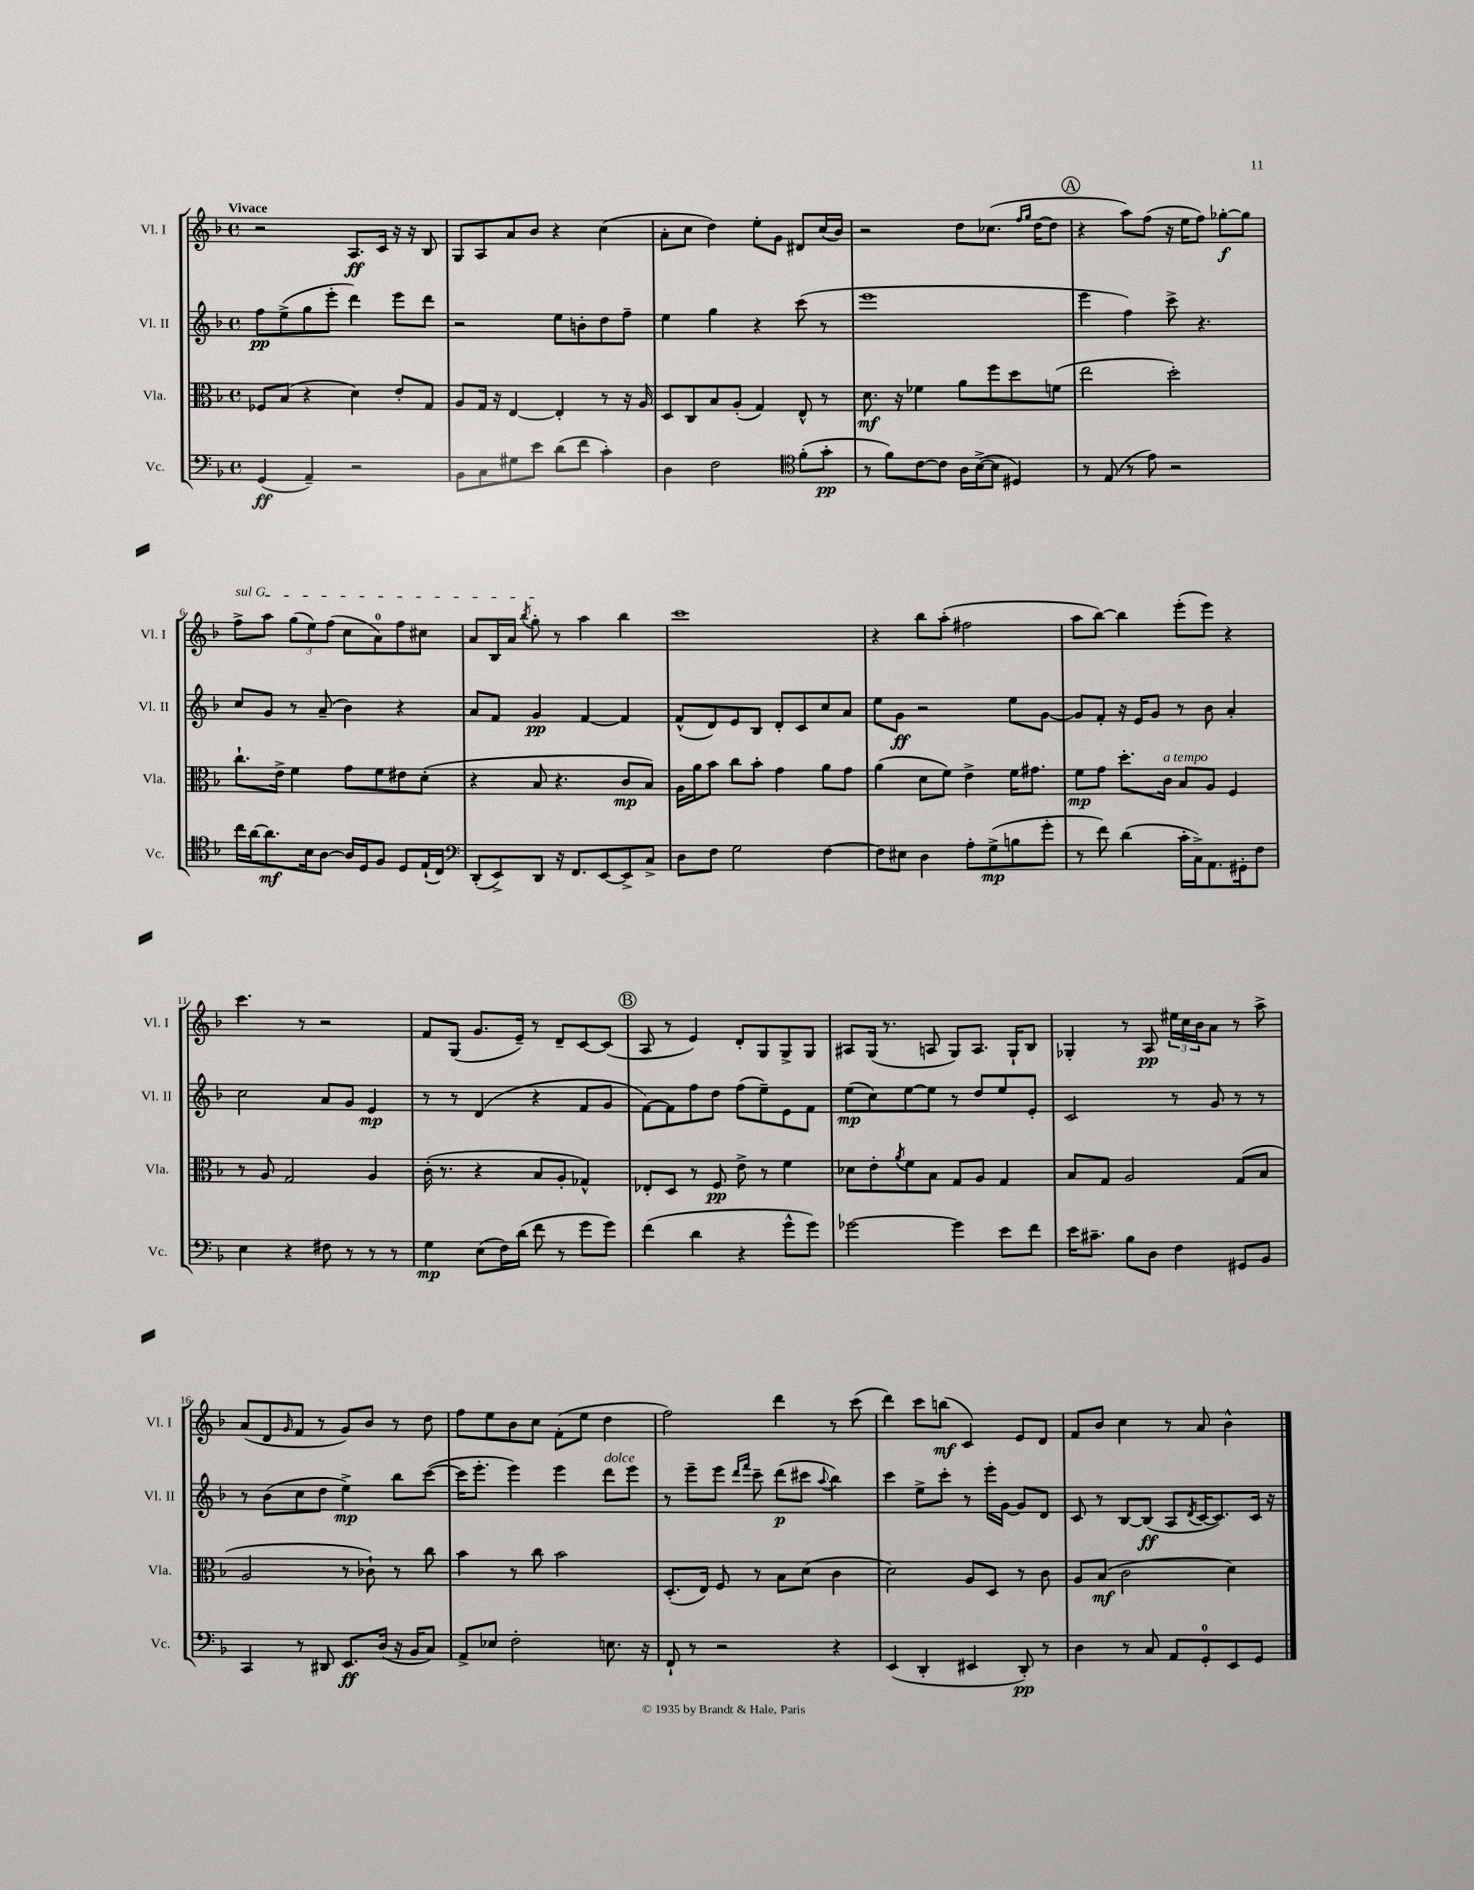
<<
\new StaffGroup <<
\new Staff = "s0" \with { instrumentName = "Vl. I" shortInstrumentName = "Vl. I" } {
    \clef treble \key f \major \defaultTimeSignature \time 4/4 \tempo "Vivace"
    r2 a8.\ff c'16 r16 r16 bes8 |
    g8 a8 a'8 bes'8 r4 c''4( |
    a'8-. c''8 d''4) e''8-. g'8 dis'8 c''16( bes'16) |
    r2 d''8 ces''8.( \grace { f''16 g''16 } d''16~ d''8 |
    \mark \markup { \circle "A" } r4 a''8) f''8( r16 e''16 f''8) ges''8~-.\f ges''8 |
    \once \override TextSpanner.bound-details.left.text = \markup { \italic "sul G" } f''8->\startTextSpan a''8 \tuplet 3/2 { g''8( e''8) f''8( } c''8 a'8-0) f''8 cis''8 |
    a'8 bes16 a'16 \acciaccatura { bes''8 } g''8-.\stopTextSpan r8 a''4 bes''4 |
    c'''1 |
    r4 bes''8 a''8-.( fis''2 |
    a''8 bes''8~) bes''4 e'''8-.( e'''8) r4 |
    c'''4. r8 r2 |
    f'8 g8( g'8. e'16--) r8 d'8-- c'8~ c'8( |
    \mark \markup { \circle "B" } a8 r8 e'4) d'8-. g8 g8-> g8 |
    ais8 g16( r8. a8 g8) a8. g16-! bes8 |
    ges4-. r8 a8\pp \tuplet 3/2 { eis''16 c''16 bes'16 } a'8 r8 a''8-> |
    a'8( d'8 \grace { g'16 } f'8 r8 g'8) bes'8 r8 d''8 |
    f''8 e''8 bes'8 c''8 f'8-.( e''8 d''4 |
    f''2) d'''4 r8 c'''8( |
    d'''4) c'''8 b''8\mf( c'4) e'8 d'8 |
    f'8 bes'8 c''4 r8 a'8 bes'4-^ \bar "|." |
}
\new Staff = "s1" \with { instrumentName = "Vl. II" shortInstrumentName = "Vl. II" } {
    \clef treble \key f \major \defaultTimeSignature \time 4/4
    f''8\pp e''8->( g''8 e'''8-. d'''4) e'''8 d'''8 |
    r2 e''8 b'8-. d''8 f''8-- |
    e''4 g''4 r4 c'''8( r8 |
    e'''1 |
    \mark \markup { \circle "A" } e'''4 f''4) c'''8-> r4. |
    c''8 g'8 r8 a'8--( bes'4) r4 |
    a'8 f'8 g'4\pp f'4~ f'4 |
    f'8-^( d'8) e'8 bes8 d'8-. c'8 c''8 a'8 |
    e''8 g'8\ff r2 e''8 g'8~ |
    g'8 f'8-. r16 e'16 g'8 r8 bes'8 a'4-. |
    c''2 a'8 g'8 e'4\mp |
    r8 r8 d'4( r4 f'8 g'8 |
    \mark \markup { \circle "B" } f'8~) f'8 f''8 d''8 f''8( e''8--) e'8 f'8 |
    e''8\mp( c''8) e''8~ e''8 r8 d''8 e''8 e'8-. |
    c'2 r8 g'8 r8 r8 |
    r8 bes'8( c''8 d''8 e''4->\mp) bes''8 c'''8~( |
    c'''16 e'''8.-. e'''4) e'''4 d'''8^\markup { \italic "dolce" } e'''8 |
    r8 e'''8-- e'''8 \grace { d'''16 f'''16 } c'''8-- d'''8\p( cis'''8 \appoggiatura { a''8 } bes''4) |
    c'''4 e''8-> c'''8-. r8 e'''16-. g'16~ g'8 d'8 |
    c'8 r8 bes8~ bes8\ff( a8 \acciaccatura { d'8 } c'16~ c'8.) c'16 r16 \bar "|." |
}
\new Staff = "s2" \with { instrumentName = "Vla." shortInstrumentName = "Vla." } {
    \clef alto \key f \major \defaultTimeSignature \time 4/4
    fes8 bes8( r4 d'4) e'8-. g8 |
    a8 g16 r16 e4~ e4-. r8 r16 a16 |
    d8 c8 bes8 a8-.( g4) e8-^ r8 |
    d'8.\mf r16 fes'4 a'8 f''8 d''8 f'8( |
    \mark \markup { \circle "A" } e''2 d''2-.) |
    c''8.-! e'16-> f'4 g'8 f'8 eis'8 d'8-.( |
    r4 bes8 r4. c'8\mp bes8) |
    a16 a'16 bes'8 c''8 bes'8-. g'4 a'8 g'8 |
    a'4( d'8 f'8) e'4-> f'16 gis'8. |
    f'8\mp g'8 d''8.-. c'16^\markup { \italic "a tempo" } bes8 a8 f4 |
    r8 a8 g2 a4 |
    c'16-.( r8. r4 bes8 a8-. ges4-^) |
    \mark \markup { \circle "B" } ees8-. d8 r8 f8\pp e'8-> r8 f'4 |
    des'8 e'8-. \acciaccatura { a'8 } f'8 bes8 g8 a8 g4 |
    bes8 g8 a2 g8( bes8 |
    a2 r8 ces'8-!) r8 c''8 |
    bes'4 r8 c''8 bes'2 |
    d8.-.( e16) f8 r8 bes8 d'8( c'4 |
    d'2) a8 d8 r8 c'8 |
    a8 bes8\mf( c'2 d'4) \bar "|." |
}
\new Staff = "s3" \with { instrumentName = "Vc." shortInstrumentName = "Vc." } {
    \clef bass \key f \major \defaultTimeSignature \time 4/4
    g,4\ff( a,4--) r2 |
    bes,8 c8 gis8 e'8 d'8( f'8 c'4-.) |
    d4 f2 \clef tenor f'8-.( g'8-.\pp |
    r8 f'8) c'8~ c'8 a16 bes16~->( bes8 dis4) |
    \mark \markup { \circle "A" } r8 e8( r8 e'8) r2 |
    c''16 a'16~ a'8.\mf bes16 a8~ a16 d16 f8 d8 e16-!( c16) |
    \clef bass d,8-.( e,8->) d,8 r16 f,8. e,8~ e,8-> c8-> |
    d8 f8 g2 f4~ |
    f8 eis8 d4 a8-. g8->\mp( b8 g'8-. |
    r8 f'8) d'4( c'16-. c16->) a,8. gis,16-. f8 |
    e4 r4 fis8 r8 r8 r8 |
    g4\mp e8( f16) d'16( f'8 r8 g'8 g'8) |
    \mark \markup { \circle "B" } f'4( d'4 r4 g'8-^ g'8) |
    ges'2~ ges'4 e'8 f'8 |
    e'16 cis'8.-- bes8 d8 f4 gis,8 bes,8 |
    c,4 r8 dis,8 e,8.\ff d16( r16 bes,16 c8) |
    a,8-> ees8 f2-. e8. r16 |
    f,8-! r8 r2 r4 |
    e,4( d,4-. eis,4 d,8-.\pp) r8 |
    d4 r8 c8 a,8 g,8-0-. e,8 g,8 \bar "|." |
}
>>
>>
